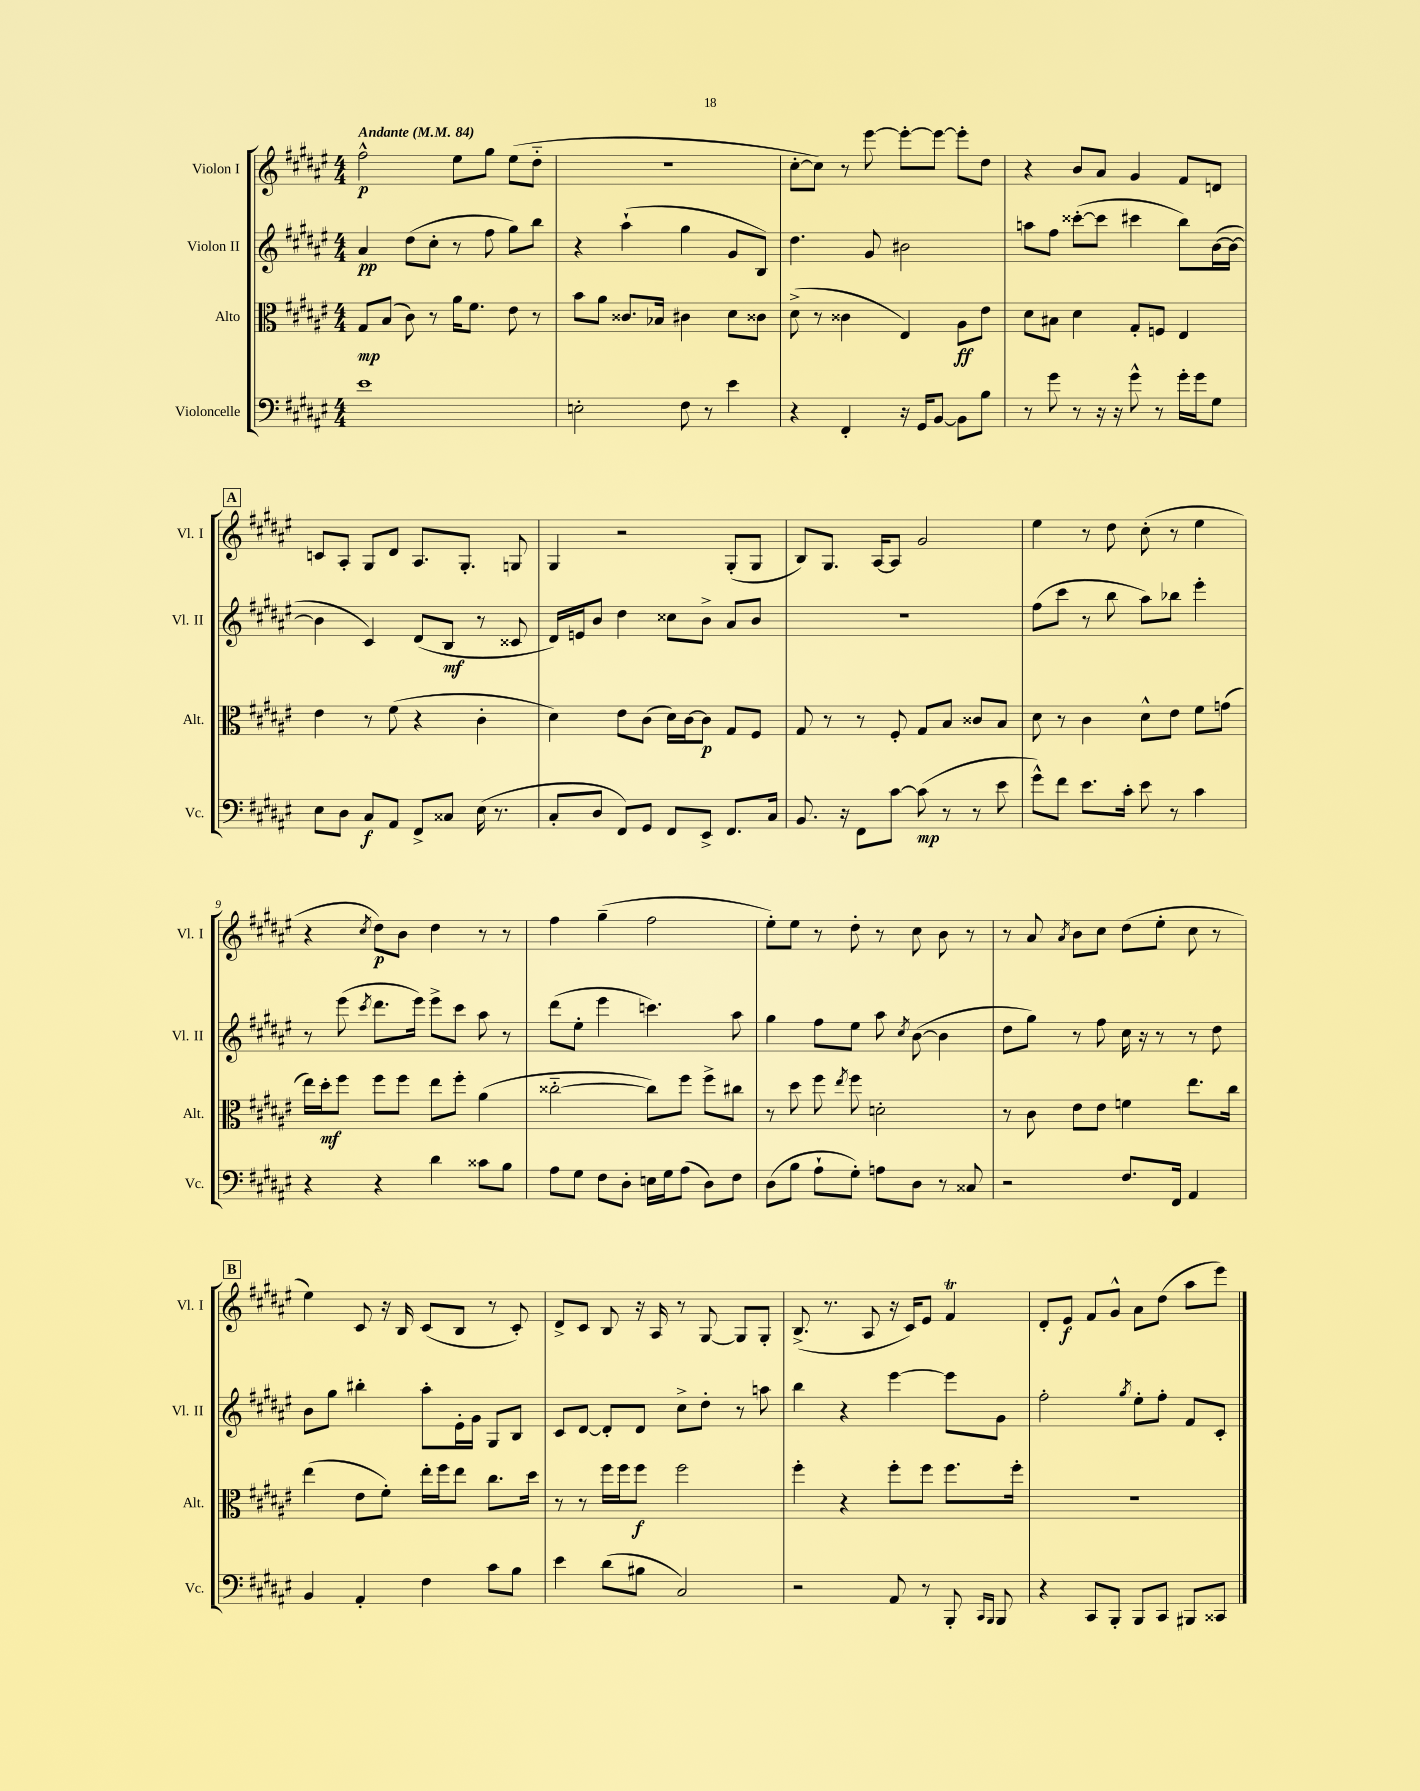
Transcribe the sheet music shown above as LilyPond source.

<<
\new StaffGroup <<
\new Staff = "s0" \with { instrumentName = "Violon I" shortInstrumentName = "Vl. I" } {
    \clef treble \key fis \major \numericTimeSignature \time 4/4 \tempo "Andante" 4 = 84
    \autoBeamOff fis''2-^\p eis''8[ gis''8] eis''8[( dis''8]-_ |
    R1 |
    cis''8[~-. cis''8]) r8 eis'''8~ eis'''8[~-. eis'''8]~ eis'''8[-. dis''8] |
    r4 b'8[ ais'8] gis'4 fis'8[ d'8] |
    \mark \markup { \box "A" } c'8[ ais8]-. gis8[ dis'8] ais8.[ gis8.]-. g8 |
    gis4 r2 gis8[-.( gis8] |
    b8[) gis8.] ais16[~ ais8] gis'2 |
    eis''4 r8 dis''8 cis''8-.( r8 eis''4 |
    r4 \acciaccatura { cis''8 } dis''8[\p) b'8] dis''4 r8 r8 |
    fis''4 gis''4--( fis''2 |
    eis''8[-.) eis''8] r8 dis''8-. r8 cis''8 b'8 r8 |
    r8 ais'8 \acciaccatura { ais'8 } b'8[ cis''8] dis''8[( eis''8]-. cis''8 r8 |
    \mark \markup { \box "B" } eis''4) cis'8 r16 b16 cis'8[( b8] r8 cis'8-.) |
    dis'8[-> cis'8] b8 r16 ais16 r8 gis8~ gis8[ gis8]-. |
    b8.->( r8. ais8 r16 cis'16[) eis'8] fis'4\trill |
    dis'8[-. eis'8]\f fis'8[ gis'8]-^ ais'8[ dis''8]( ais''8[ eis'''8]) \bar "|." |
}
\new Staff = "s1" \with { instrumentName = "Violon II" shortInstrumentName = "Vl. II" } {
    \clef treble \key fis \major \numericTimeSignature \time 4/4
    \autoBeamOff ais'4\pp dis''8[( cis''8]-. r8 fis''8 gis''8[) b''8] |
    r4 ais''4-!( gis''4 gis'8[ b8]) |
    dis''4. gis'8 bis'2 |
    a''8[ fis''8] cisis'''8[~-.( cisis'''8] cis'''4 b''8[) b'16~( b'16]~ |
    \mark \markup { \box "A" } b'4 cis'4) dis'8[( b8]\mf r8 cisis'8 |
    dis'16[) e'16 b'8] dis''4 cisis''8[ b'8]-> ais'8[ b'8] |
    R1 |
    fis''8[( cis'''8] r8 b''8 ais''8[) bes''8] eis'''4-. |
    r8 eis'''8( \acciaccatura { cis'''8 } dis'''8.[ eis'''16]) eis'''8[-> cis'''8] ais''8 r8 |
    dis'''8[( eis''8]-. eis'''4 c'''4.) ais''8 |
    gis''4 fis''8[ eis''8] ais''8 \acciaccatura { cis''8 } b'8~( b'4 |
    dis''8[ gis''8]) r8 fis''8 cis''16 r16 r8 r8 dis''8 |
    \mark \markup { \box "B" } b'8[ gis''8] bis''4-. ais''8[-. eis'16-. gis'16] gis8[ b8] |
    cis'8[ dis'8]~ dis'8[-. dis'8] cis''8[-> dis''8]-. r8 a''8 |
    b''4 r4 eis'''4~ eis'''8[ gis'8] |
    fis''2-. \acciaccatura { gis''8 } eis''8[-. fis''8]-. fis'8[ cis'8]-. \bar "|." |
}
\new Staff = "s2" \with { instrumentName = "Alto" shortInstrumentName = "Alt." } {
    \clef alto \key fis \major \numericTimeSignature \time 4/4
    \autoBeamOff gis8[\mp b8]( cis'8) r8 ais'16[ fis'8.] eis'8 r8 |
    b'8[ ais'8] cisis'8.[ bes16] cis'4 dis'8[ cisis'8] |
    dis'8->( r8 cisis'4 eis4) ais8[\ff eis'8] |
    dis'8[ bis8] dis'4 gis8[-. f8] eis4 |
    \mark \markup { \box "A" } eis'4 r8 fis'8( r4 cis'4-. |
    dis'4) eis'8[ cis'8]( dis'16[) cis'16~ cis'8]\p gis8[ fis8] |
    gis8 r8 r8 fis8-. gis8[ b8] cisis'8[ b8] |
    dis'8 r8 cis'4 dis'8[-^ eis'8] fis'8[ g'8]( |
    eis''16[) dis''16-.\mf fis''8] fis''8[ fis''8] eis''8[ fis''8]-. ais'4( |
    cisis''2~-_ cisis''8[) fis''8] fis''8[-> cis''8] |
    r8 dis''8 fis''8 \acciaccatura { eis''8 } fis''8 d'2-. |
    r8 cis'8 eis'8[ eis'8] f'4 eis''8.[ cis''16] |
    \mark \markup { \box "B" } eis''4( eis'8[ fis'8]-.) eis''16[-. fis''16 eis''8] cis''8.[ dis''16] |
    r8 r8 fis''16[ fis''16 fis''8]\f fis''2 |
    fis''4-. r4 fis''8[-. fis''8] fis''8.[ fis''16]-. |
    R1 \bar "|." |
}
\new Staff = "s3" \with { instrumentName = "Violoncelle" shortInstrumentName = "Vc." } {
    \clef bass \key fis \major \numericTimeSignature \time 4/4
    \autoBeamOff eis'1 |
    e2-. fis8 r8 eis'4 |
    r4 fis,4-. r16 gis,16[ b,8]~ b,8[ b8] |
    r8 gis'8 r8 r16 r16 gis'8-^ r8 gis'16[-. gis'16 gis8] |
    \mark \markup { \box "A" } eis8[ dis8] cis8[\f ais,8] fis,8[-> cisis8] eis16( r8. |
    cis8[-. dis8] fis,8[) gis,8] fis,8[ eis,8]-> fis,8.[ cis16] |
    b,8. r16 fis,8[ cis'8]~ cis'8\mp( r8 r8 eis'8 |
    gis'8[-^) fis'8] eis'8.[ cis'16]-. eis'8 r8 cis'4 |
    r4 r4 dis'4 cisis'8[ b8] |
    ais8[ gis8] fis8[ dis8]-. e16[ gis16 ais8]( dis8[) fis8] |
    dis8[( b8] ais8[-! gis8]-.) a8[ dis8] r8 cisis8 |
    r2 fis8.[ fis,16] ais,4 |
    \mark \markup { \box "B" } b,4 ais,4-. fis4 cis'8[ b8] |
    eis'4 dis'8[( bis8] cis2) |
    r2 ais,8 r8 b,,8-. \grace { cis,16[ b,,16] } b,,8 |
    r4 cis,8[ b,,8]-. b,,8[ cis,8] bis,,8[ cisis,8] \bar "|." |
}
>>
>>
